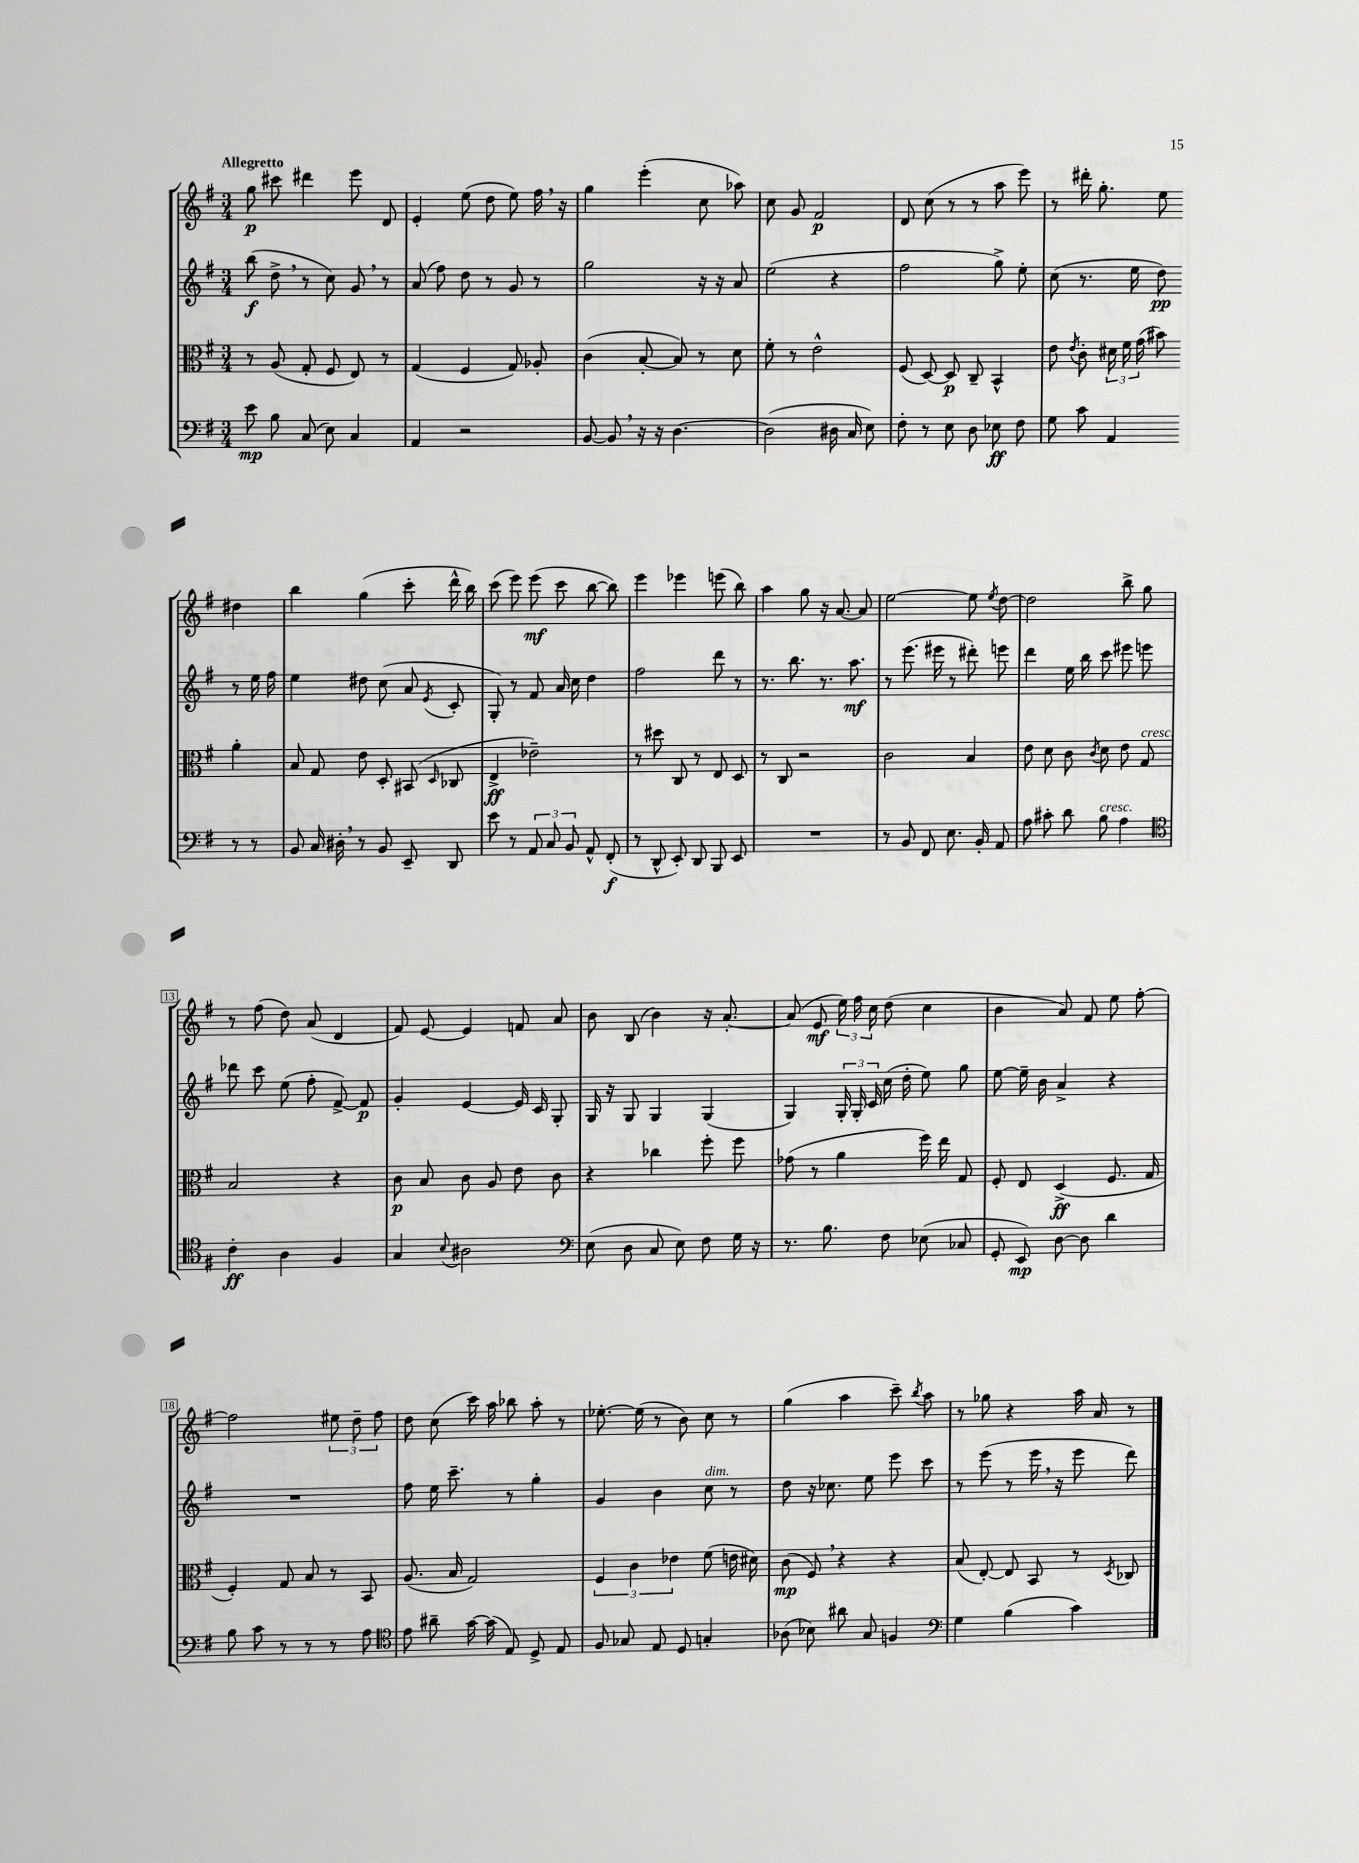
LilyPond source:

<<
\new StaffGroup <<
\new Staff = "s0" {
    \clef treble \key g \major \numericTimeSignature \time 3/4 \tempo "Allegretto"
    \autoBeamOff g''8\p cis'''8 dis'''4 e'''8 d'8 |
    e'4-. e''8( d''8 e''8) fis''16 \breathe r16 |
    g''4 e'''4-.( c''8 aes''8) |
    c''8 g'8 fis'2\p |
    d'8 c''8( r8 r8 a''8 e'''8) |
    r8 dis'''16-. g''8.-. e''8 dis''4 |
    b''4 g''4( c'''8-. d'''16-^ b''16) |
    c'''8( e'''8) e'''8\mf( c'''8 b''8~ b''8) |
    e'''4 ees'''4 e'''8( b''8) |
    a''4 g''8 r16 a'8.~ a'8 |
    e''2~ e''8 \acciaccatura { e''8 } d''8~ |
    d''2 b''8-> g''8 |
    r8 fis''8( d''8) a'8( d'4 |
    fis'8) e'8~ e'4 f'8 a'8 |
    b'8 b8( b'4) r16 a'8.~-. |
    a'8( e'8\mf \tuplet 3/2 { e''16) fis''16 c''16 } d''8( c''4 |
    b'4 a'8) fis'8 e''8 fis''8~-. |
    fis''2 \tuplet 3/2 { eis''8 d''8-- fis''8 } |
    d''8 c''8( c'''16) a''16 bes''8 a''8-. r8 |
    ees''8.~-. ees''16( r8 b'8) c''8 r8 |
    g''4( a''4 c'''8--) \acciaccatura { b''8 } a''8 |
    r8 ges''8 r4 a''16 a'16 r8 \bar "|." |
}
\new Staff = "s1" {
    \clef treble \key g \major \numericTimeSignature \time 3/4
    \autoBeamOff b''8\f( d''8-> \breathe r8 c''8) g'8 \breathe r8 |
    a'8( fis''8) d''8 r8 g'8 r8 |
    g''2 r16 r16 a'8 |
    e''2( r4 |
    fis''2 g''8->) e''8-. |
    c''8( r8. e''16 d''8\pp) r8 e''16 fis''16 |
    e''4 dis''8 c''8( a'8 \acciaccatura { e'8 } c'8-. |
    g8-.) r8 fis'8 a'16 c''16 d''4 |
    fis''2 d'''8 r8 |
    r8. b''8. r8. a''8.\mf |
    r8 e'''8.( eis'''16 r8 dis'''8-.) e'''8 |
    d'''4 e''16 b''16 c'''8 eis'''8 e'''8 |
    des'''8 c'''8 e''8( fis''8-. fis'8~->) fis'8\p |
    g'4-. e'4~ e'16 c'16 g8-. |
    g16 r16 g8 g4 g4( |
    g4) \tuplet 3/2 { g16-. g16-. c'16 } c''16( d''16-. e''8) g''8 |
    e''8~ e''16-- b'16 a'4-> r4 |
    R2. |
    fis''8 e''16 c'''8.-- r8 g''4-. |
    g'4 b'4 c''8^\markup { \italic "dim." } r8 |
    d''8 r16 ces''8. e''8 e'''8 c'''8 |
    r8 e'''8( r8 e'''16 \breathe r16 e'''8 d'''8) \bar "|." |
}
\new Staff = "s2" {
    \clef alto \key g \major \numericTimeSignature \time 3/4
    \autoBeamOff r8 a8( g8-. fis8 e8) r8 |
    g4( fis4 g8) aes8-. |
    c'4( b8~-. b8) r8 d'8 |
    fis'8-. r8 e'2-^ |
    fis8( d8~) d8\p c8-- b,4-^ |
    e'8 \acciaccatura { e'8 } c'8-. \tuplet 3/2 { dis'16 fis'16 g'16( } bis'8) a'4-. |
    b8 g8 e'8 d8-. bis,8( \grace { d16 } ces8 |
    e4->\ff ees'2--) |
    r8 dis''8 c8 r8 e8 d8 |
    r8 c8 r2 |
    c'2 b4 |
    e'8 d'8 c'8 \acciaccatura { c'8 } d'8 e'8 g8^\markup { \italic "cresc." } |
    b2 r4 |
    c'8\p b8 c'8 a8 e'8 c'8 |
    r4 ces''4 fis''8-. fis''8 |
    ges'8( r8 a'4 fis''16) e''16 g8 |
    fis8-. e8 d4->\ff( fis8. g16 |
    fis4-.) g8 b8 r8 b,8 |
    a8.( b16 g2) |
    \tuplet 3/2 { fis4 c'4 ees'4 } fis'8( e'16 dis'16) |
    c'8\mp( fis8) \breathe r4 r4 |
    b8( e8~-.) e8 b,8 r8 \acciaccatura { d8 } ces8 \bar "|." |
}
\new Staff = "s3" {
    \clef bass \key g \major \numericTimeSignature \time 3/4
    \autoBeamOff e'8\mp b8 c8( e8) c4 |
    a,4 r2 |
    b,8~ b,8 \breathe r16 r16 d4.~ |
    d2( dis16 c16 e8) |
    fis8-. r8 e8 d8 ees8\ff fis8 |
    g8 c'8 a,4 r8 r8 |
    b,8 c16 dis16-. \breathe r8 b,8 e,8-- d,8 |
    e'8 r8 \tuplet 3/2 { a,8 c8 b,8 } a,8-^ fis,8-.\f( |
    r8 d,8-^ e,8-.) d,8 b,,8 e,8 |
    R2. |
    r8 b,8 fis,8 e8. b,16-. a,8 |
    a8 cis'8-. d'8 b8^\markup { \italic "cresc." } a4 |
    \clef tenor c'4-.\ff a4 fis4 |
    g4 \appoggiatura { b8 } ais2 |
    \clef bass e8( d8 c8 e8) fis8 g16 r16 |
    r8. b8. fis8 ees8( ces8 |
    g,8-. e,8\mp) d8~ d8 d'4 |
    b8 c'8 r8 r8 r8 a8 |
    \clef tenor e'8 ais'8-- g'16~ g'16( e8) d8-> e8 |
    fis8 ges8 e8 d8 g4-. |
    aes8( bes8) ais'8 g8 f4 |
    \clef bass g4 b4( c'4) \bar "|." |
}
>>
>>
\layout { \context { \Score \override BarNumber.stencil = #(make-stencil-boxer 0.1 0.3 ly:text-interface::print) } }
